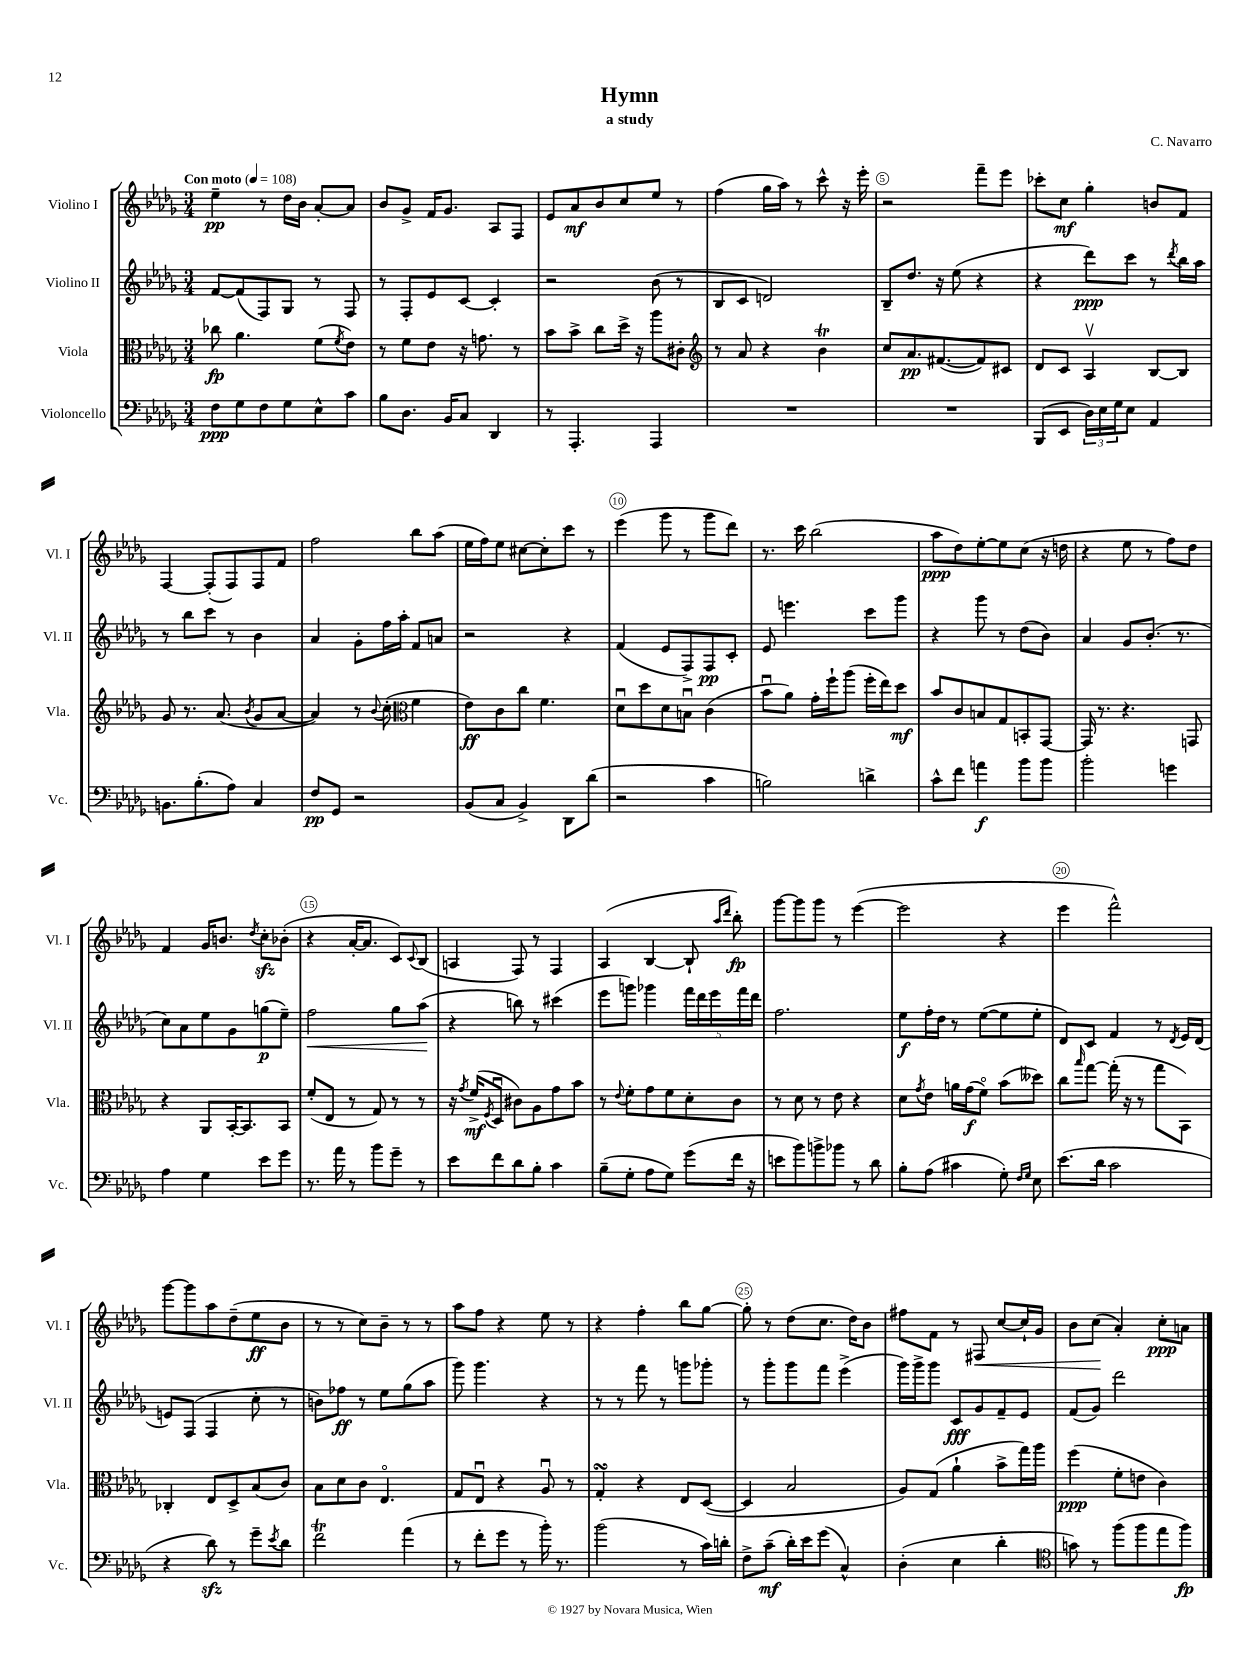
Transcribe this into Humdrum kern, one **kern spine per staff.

**kern	**kern	**kern	**kern
*staff4	*staff3	*staff2	*staff1
*clefF4	*clefC3	*clefG2	*clefG2
*k[b-e-a-d-g-]	*k[b-e-a-d-g-]	*k[b-e-a-d-g-]	*k[b-e-a-d-g-]
*M3/4	*M3/4	*M3/4	*M3/4
*MM108	*MM108	*MM108	*MM108
8F	8cc-	[8f	4ee-~
8G-	4.a-	(8f]	.
8F	.	8F)	8r
8G-	.	8G-	16dd-
.	.	.	16b-
8E-^^	(8f	8r	[8a-'
.	8qf	.	.
8c	8e-)	8F	8a-]
=	=	=	=
8B-	8r	8r	8b-
8.D-	8f	8F'	8g-^
.	8e-	8e-	16f
16BB-	.	.	8.g-
8C	16r	[8c	.
.	8.g	.	.
4DD-	.	4c']	8A-
.	8r	.	8F
=	=	=	=
8r	8b-	2r	8e-
4.AAA-'	8b-^	.	8a-
.	8cc	.	8b-
.	16dd-^	.	8cc
.	16r	.	.
4AAA-	8aa-	(8b-	8ee-
.	8c#'	8r	8r
=	=	=	=
*	*clefG2	*	*
2.r	8r	8B-	(4ff
.	8a-	8c	.
.	4r	2d)	16gg-
.	.	.	16aa-)
.	.	.	8r
.	4b-	.	8ccc^^
.	.	.	16r
.	.	.	16eee-'
=	=	=	=
2.r	8cc	8B-~	2r
.	8.a-	8.dd-	.
.	([8.f#	16r	.
.	.	(8ee-	.
.	8f#])	4r	8fff~
.	8c#	.	8eee-
=	=	=	=
(8BBB-	8d-	4r	8ccc-'
8EE-	8c	.	8cc
24D-)	4A-v	8ddd-)	4gg-'
24E-	.	.	.
24G-	.	.	.
8E-	.	8ccc	.
4AA-	[8B-	8r	8b
.	.	8qddd-	.
.	8B-]	16bb-	8f
.	.	16aa-	.
=	=	=	=
8.BB	8g-	8r	[4F
.	8.r	8bb-	.
(8.B-'	.	.	.
.	.	8ccc	(8F']
.	(8.a-	.	.
8A-)	.	8r	8F)
.	8qb-	.	.
4C	8g-	4b-	8F
.	[8a-	.	8f
=	=	=	=
8F	4a-])	4a-	2ff
8GG-	.	.	.
2r	8r	8g-'	.
.	8qqb-	.	.
.	(8cc'	16ff	.
.	.	16aa-'	.
*	*clefC3	*	*
.	4f	8f	8bb-
.	.	8a	(8aa-
=	=	=	=
(8BB-	8e-)	2r	16ee-
.	.	.	16ff)
8C	8c	.	8ee-
4BB-^)	8cc	.	[8cc#
.	4.f	.	8cc#']
8DD-	.	4r	8ccc
(8d-	.	.	8r
=	=	=	=
2r	8d-u	(4f	(4eee-
.	8dd-	.	.
.	8d-	8e-	8ggg-
.	8Bu	8F^)	8r
4c	(4c	8F	8ggg-
.	.	8c'	8ddd-)
=	=	=	=
2B)	8b-u	8e-	8.r
.	8a-)	4.eee	.
.	.	.	16ccc
.	16g-'	.	(2bb-
.	16ff`	.	.
.	(8aa-	.	.
4d^	16ff'	8ccc	.
.	16ee-)	.	.
.	8dd-	8ggg-	.
=	=	=	=
8c^^	8b-	4r	8aa-
8f	8c	.	8dd-)
4a	8B	8ggg-	[8ee-'
.	8G-	8r	8ee-]
8b-	8BB'	(8dd-	(8cc
8b-	[8GG-	8b-)	16r
.	.	.	16dd
=	=	=	=
2b-'	16GG-]	4a-	4r
.	8.r	.	.
.	4.r	8g-	8ee-
.	.	(8.b-'	8r
4g	.	.	8ff)
.	.	8.r	.
.	8GG	.	8dd-
=	=	=	=
4A-	4r	8cc)	4f
.	.	8a-	.
4G-	8AA-	8ee-	16g-
.	.	.	8.b
.	[16BB-'	8g-	.
.	8.BB-]	.	.
.	.	.	8qdd-
8e-	.	(8gg	8cc'
8g-	8BB-	8ee-~)	(8b-'
=	=	=	=
8.r	(8f'	2ff	4r
.	8E-	.	.
16a-	.	.	.
8r	8r	.	[16a-'
.	.	.	8.a-]
8b-	8G-)	.	.
8g-~	8r	8gg-	8c)
.	.	.	8qqc
8r	8r	(8aa-	(8B-
=	=	=	=
8e-	16r	4r	4A
.	8qg-	.	.
.	(16f^	.	.
.	8qF	.	.
8f	8D-u	.	.
8d-	8c#)	8bb)	8F)
8B-'	8A-	8r	8r
4c	8g-	(4ccc#	4F
.	8b-	.	.
=	=	=	=
(8B-~	8r	8eee-	(4A-
.	8qqe-	.	.
8G-'	8f'	8ggg)	.
8A-	8g-	4ggg-	[4B-
8G-)	8f	.	.
(8g-	8d-'	20fff	8B-`]
.	.	20ddd-	.
.	.	20eee-	.
.	.	.	16qqaa-
.	.	.	16qqddd-
16f	8c	.	8bb-')
.	.	20fff	.
16r	.	.	.
.	.	20ddd-	.
=	=	=	=
8e	8r	2.ff	[8ggg-
8b-)	8d-	.	8ggg-]
8b^	8r	.	8ggg-
8b-	8e-	.	8r
8r	4r	.	([4eee-
8d-	.	.	.
=	=	=	=
8B-'	8d-	8ee-	2eee-]
.	8qg-	.	.
(8A-	8e-	16ff'	.
.	.	16dd-	.
4c#	16a	8r	.
.	(16g-	.	.
.	8fo)	([8ee-	.
8G-')	(8b-	8ee-]	4r
16qqF	.	.	.
16qqG-	.	.	.
8E-	8dd--)	8ee-'	.
=	=	=	=
(8.e-	8cc	8d-)	4eee-
.	16qqbb-	.	.
.	[8gg-	8c	.
16d-	.	.	.
2c	(16gg-']	4f	2fff^^)
.	16r	.	.
.	8r	.	.
.	8gg-	8r	.
.	.	8qd-	.
.	8BB-)	16e-	.
.	.	(16d-	.
=	=	=	=
4r	4C-'	8e)	[8ggg-
.	.	(8F	8ggg-]
8d-)	8E-	4F	8aa-
8r	8D-^	.	(8dd-~
8g-~	(8B-	8cc'	8ee-
8qe-	.	.	.
8d-	8c)	8r	8b-
=	=	=	=
2f	8B-	8b)	8r
.	8d-	8ff-	8r
.	8c	8r	8cc)
.	4.E-o	8ee-	8b-~
(4a-	.	(8gg-	8r
.	.	8aa-	8r
=	=	=	=
8r	8G-	8ggg-)	8aa-
8f'	8E-u	4.ggg-	8ff
8g-	4r	.	4r
8r	.	.	.
16b-')	8A-u	4r	8ee-
8.r	.	.	.
.	8r	.	8r
=	=	=	=
(2b-	4G-'	8r	4r
.	.	8r	.
.	4r	8fff	4ff'
.	.	8r	.
8r	8E-	8ggg	8bb-
16c)	([8D-	8ggg-'	[8gg-
16d'	.	.	.
=	=	=	=
8F^	4D-]	8r	8gg-']
(8c~	.	8ggg-'	8r
16d-')	2B-	8ggg-	(8dd-
16e-	.	.	.
(8g-	.	8fff	8.cc
4C^^)	.	(4eee-^	.
.	.	.	16dd-)
.	.	.	8b-
=	=	=	=
(4D-'	8A-)	16ggg-)	8ff#
.	.	16ggg-^	.
.	(8G-	8ggg-	8f
4E-	4a-`	8c	8r
.	.	8g-	8F#
4d-'	8b-^	8f~	[8cc
.	16gg-)	8e-	16cc`]
.	16aa-	.	16g-
=	=	=	=
*clefC4	*	*	*
8g)	(4ff	(8f	8b-
8r	.	8g-)	(8cc
(8ff	8f'	2ddd-	4a-')
8ff	8e	.	.
8ee-	4c)	.	8cc'
8ff)	.	.	8a
==	==	==	==
*-	*-	*-	*-
